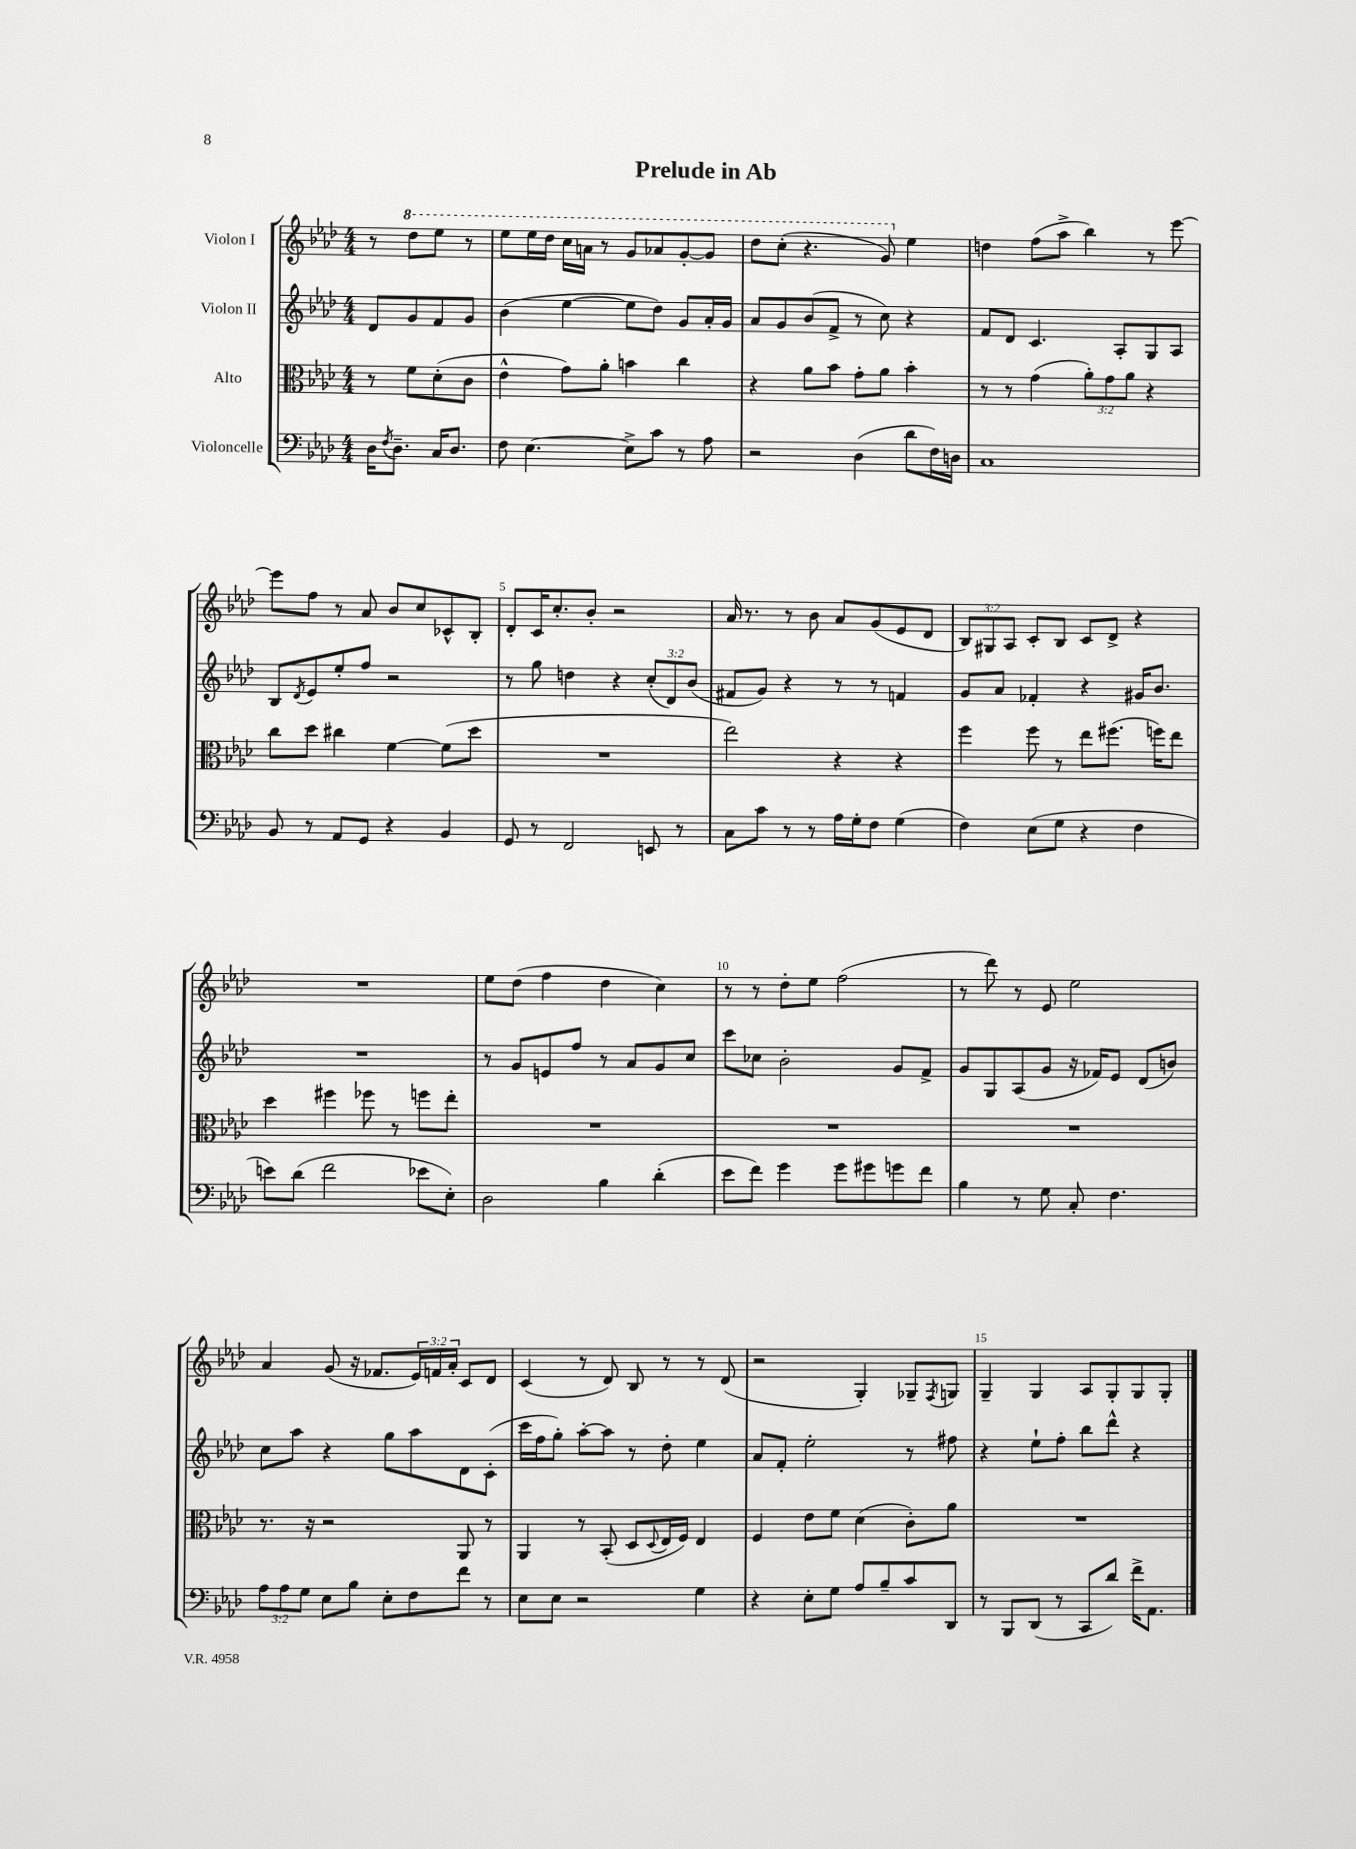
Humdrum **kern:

**kern	**kern	**kern	**kern
*part4	*part3	*part2	*part1
*staff4	*staff3	*staff2	*staff1
*I"Violoncelle	*I"Alto	*I"Violon II	*I"Violon I
*clefF4	*clefC3	*clefG2	*clefG2
*k[b-e-a-d-]	*k[b-e-a-d-]	*k[b-e-a-d-]	*k[b-e-a-d-]
*M4/4	*M4/4	*M4/4	*M4/4
=	=	=	=
16D-\KL	8r	8d-/L	8r
8qF/	.	.	.
8.D-~\J	.	.	.
*	*	*	*8va
.	8f\L	8g/	8ddd-\L
16C/KL	(8d-'\	8f/	8eee-\J
8.D-/J	.	.	.
.	8c\J	8g/J	8r
=1	=1	=1	=1
8F\	4e-^^\	(4b-\	8eee-\L
[4.E-\	.	.	16eee-\L
.	.	.	16ddd-\JJ
.	8g\L)	[4ee-\	16ccc\LL
.	.	.	16aan\JJ
.	8a-'\J	.	8r
8E-^\L]	4bn\	8ee-\L]	8gg/L
8c\J	.	8dd-\J)	8aa-X/
8r	4cc\	8g/L	[8gg'/
8A-\	.	16a-'/L	8gg/J]
.	.	16g/JJ	.
=2	=2	=2	=2
2r	4r	8a-/L	8ddd-\L
.	.	8g/	(8ccc'\J
.	8a-\L	(8b-/	4.r
.	8b-\J	8f^/J	.
(4D-\	8g'\L	8r	.
.	8a-\J	8cc\)	8gg/)
*	*	*	*X8va
8d-\L	4b-'\	4r	4ee-\
16F\L)	.	.	.
16Dn\JJ	.	.	.
=3	=3	=3	=3
1C	8r	8f/L	4ddn\
.	8r	8d-/J	.
.	(4g\	4.c/	(8ff\L
.	.	.	8aa-^\J
.	12a-'\L)	.	4bb-\)
.	12g\	.	.
.	.	8A-'/L	.
.	12a-\J	.	.
.	4r	8G/	8r
.	.	8A-/J	[8eee-\
!!LO:LB:g=z
=4	=4	=4	=4
8BB-/	8cc\L	8B-/L	8eee-\L]
.	.	8qd-/	.
8r	8dd-\J	8e-/	8ff\J
8AA-/L	4cc#X\	8ee-'/	8r
8GG/J	.	8ff/J	8a-/
4r	[4f\	2r	8b-/L
.	.	.	8cc/
4BB-/	(8f\L]	.	8c-X^^/
.	8dd-\J	.	8B-'/J
=5	=5	=5	=5
8GG/	1r	8r	8d-'/L
8r	.	8gg\	16c/K
.	.	.	8.cc'/
2FF/	.	4ddn\	.
.	.	.	8b-'/J
.	.	4r	2r
8EEn/	.	(12cc'/L	.
.	.	12d-/)	.
8r	.	.	.
.	.	(12b-/J	.
=6	=6	=6	=6
8C\L	2ee-\)	8f#X/L	16a-/
.	.	.	8.r
8c\J	.	8g/J)	.
8r	.	4r	8r
8r	.	.	8b-\
16A-\LL	4r	8r	8a-/L
16G'\J	.	.	.
8F\J	.	8r	(8g/
(4G\	4r	4fn/	8e-/
.	.	.	8d-/J
=7	=7	=7	=7
4F\)	4ff\	8g/L	12B-/L)
.	.	.	12G#X/
.	.	8a-/J	.
.	.	.	12A-/J
(8E-\L	8ff\	4f-X'/	8c'/L
8G\J	8r	.	8B-/J
4r	8ee-\L	4r	8c/L
.	(8.ff#X\J	.	8d-^/J
4F\	.	16g#X/KL	4r
.	16ffn\KL)	8.b-/J	.
.	8ee-\J	.	.
!!LO:LB:g=z
=8	=8	=8	=8
8en\L)	4dd-\	1r	1r
(8d-\J	.	.	.
2f\	4ff#X\	.	.
.	8ff-X\	.	.
.	8r	.	.
8e-X\L	8ffn\L	.	.
8E-'\J)	8ee-'\J	.	.
=9	=9	=9	=9
2D-\	1r	8r	8ee-\L
.	.	8g/L	(8dd-\J
.	.	8en/	4ff\
.	.	8ff/J	.
4B-\	.	8r	4dd-\
.	.	8a-/L	.
(4d-'\	.	8g/	4cc\)
.	.	8cc/J	.
=10	=10	=10	=10
8e-\L	1r	8ccc\L	8r
8f\J)	.	8cc-X\J	8r
4g\	.	2b-'\	8dd-'\L
.	.	.	8ee-\J
8g\L	.	.	(2ff\
8g#X\	.	.	.
8gn\	.	8g/L	.
8f\J	.	8f^/J	.
=11	=11	=11	=11
4B-\	1r	8g/L	8r
.	.	8G/	8ddd-\)
8r	.	(8A-/	8r
8G\	.	8g/J	8e-/
8C'/	.	16r	2ee-\
.	.	16f-X/KL)	.
4.F\	.	8e-/J	.
.	.	(8d-/L	.
.	.	8bn/J)	.
!!LO:LB:g=z
=12	=12	=12	=12
12A-\L	8.r	8cc\L	4a-/
12A-\	.	.	.
.	.	8aa-\J	.
12G\J	.	.	.
.	16r	.	.
8E-\L	2r	4r	(8g/
8B-\J	.	.	16r
.	.	.	8.f-X/L
8E-'\L	.	8gg\L	.
8F\	.	8aa-\	24e-/L)
.	.	.	24fn/
.	.	.	24a-'/JJ
8f\J	8AA-/	8d-\	8c/L
8r	8r	(8c'\J	8d-/J
=13	=13	=13	=13
8E-\L	4AA-/	16ccc\LL	(4c/
.	.	16ff\J	.
8E-\J	.	8gg'\J)	.
2r	8r	[8aa-'\L	8r
.	(8BB-'/	8aa-\J]	8d-/)
.	8D-/L	8r	8B-/
.	8qqD-/	.	.
.	16E-/L	8dd-'\	8r
.	16F/JJ)	.	.
4G\	4E-/	4ee-\	8r
.	.	.	(8d-/
=14	=14	=14	=14
4r	4F/	8a-/L	2r
.	.	8f'/J	.
8E-'\L	8e-\L	2ee-'\	.
8G\J	8f\J	.	.
8A-/L	(4d-\	.	4G'/)
8B-~/	.	.	.
8c/	8c'\L)	8r	8G-X~/L
.	.	.	8qF/
8DD-/J	8a-\J	8ff#X\	8Gn/J
=15	=15	=15	=15
8r	1r	4r	4G~/
8BBB-/L	.	.	.
(8DD-/J	.	8ee-`\L	4G/
8r	.	8ff'\J	.
8CC/L	.	8bb-\L	8A-/L
8d-/J)	.	8ddd-^^\J	8G'/
16f^\KL	.	4r	8G/
8.AA-\J	.	.	.
.	.	.	8G'/J
==	==	==	==
*-	*-	*-	*-
